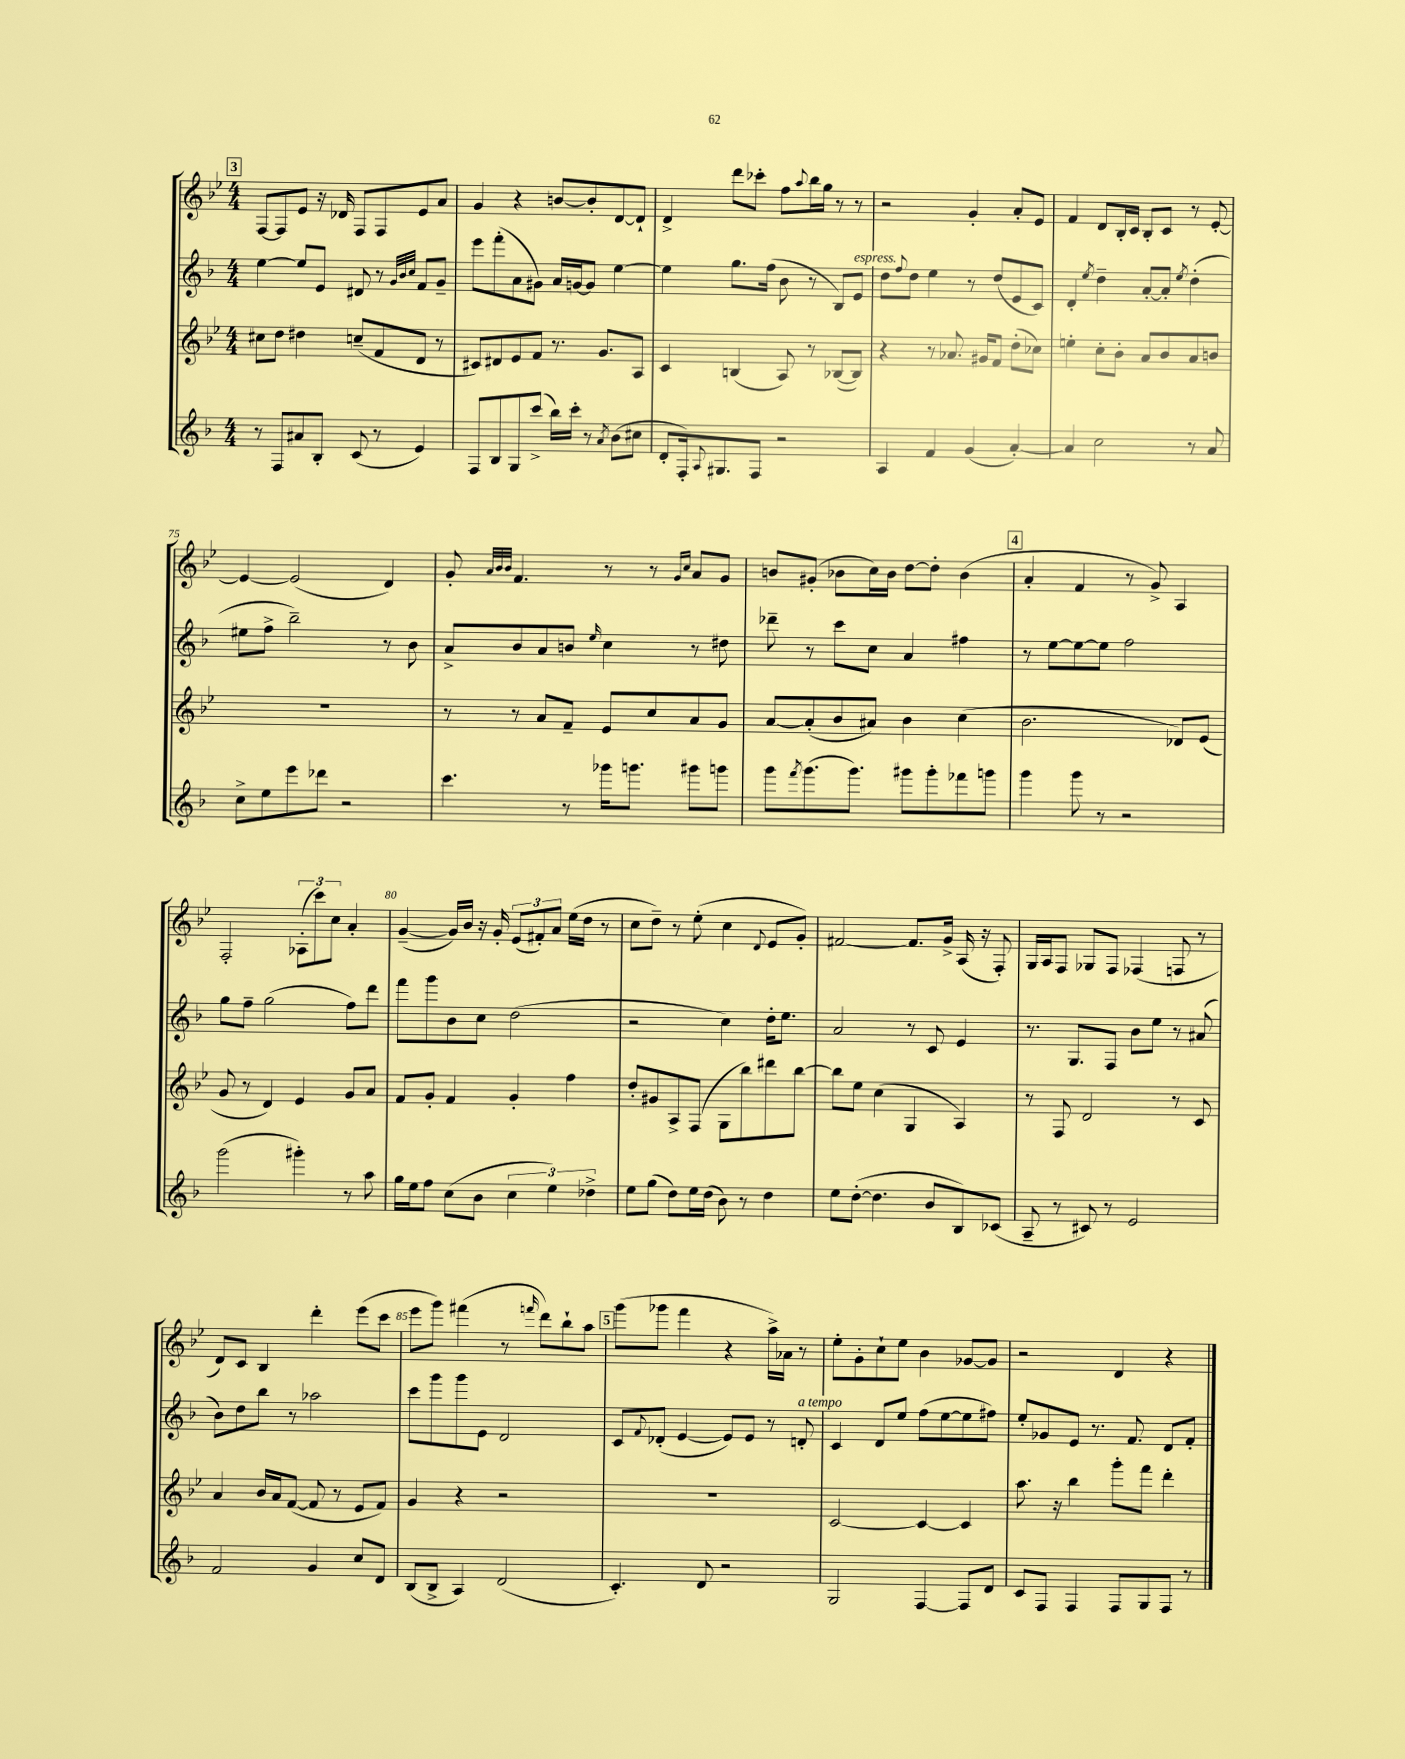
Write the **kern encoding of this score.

**kern	**kern	**kern	**kern
*staff4	*staff3	*staff2	*staff1
*clefG2	*clefG2	*clefG2	*clefG2
*k[b-]	*k[b-e-]	*k[b-]	*k[b-e-]
*M4/4	*M4/4	*M4/4	*M4/4
8r	8cc#\L	[4ee\	[8F/L
8F/L	8dd\J	.	8F/]
8a#/	4dd#\	8ee/]L	8e-/J
8B-'/J	.	8e/J	16r
.	.	.	16d-/
(8c/	(8cc~/L	8d#/	8F/L
8r	8f/	8r	8F/
.	.	32qqg/LLL	.
.	.	32qqb-/	.
.	.	32qqcc/JJJ	.
4e/)	8d/J	8f/L	8e-/
.	8r	8g~/J	8a/J
=	=	=	=
8F/L	8c#/L)	8eee\L	4g/
8B-/	8d#/	(8fff'\	.
8G/	8e-/	8a\	4r
(8ccc^/J	8f/J	8g#\J)	.
16bb-\LL)	8.r	16a/LL	[8b/L
16ccc'\JJ	.	[16g/J	.
8r	.	8g/]J	8b'/]
.	8.g/L	.	.
8qa/	.	.	.
(8b-\L	.	[4ee\	[8d/
8cc#\J	8A/J	.	8d`/]J
=	=	=	=
8d'/L	4c/	4ee\]	4d^/
16F'/k)	.	.	.
8qqA/	.	.	.
8.G#/	.	.	.
.	(4B/	8.gg\L	8ddd\L
8F/J	.	.	8ccc-'\J
.	.	(16ff\Jk	.
2r	8A/)	8b-\	8ff\L
.	.	.	8qqaa/
.	8r	8r	16bb-\L
.	.	.	16gg\JJ
.	([8B-/L	8B-/L)	8r
.	8B-/]J)	8e/J	8r
=	=	=	=
4A/	4r	8dd\L	2r
.	.	8qqff/	.
.	.	8dd\J	.
4f/	8r	4ee\	.
.	8.a-/	.	.
(4g/	.	8r	4g'/
.	16g#/LK	.	.
.	8f/J	(8dd/L	.
[4a'/)	(8dd'\L	8e/	8a'/L
.	8cc-\J)	8c/J)	8e-/J
=	=	=	=
4a/]	4ee'\	4d'/	4f/
.	.	8qee/	.
2cc\	8cc'\L	4dd~\	8d/L
.	8b-'\J	.	16B-'/L
.	.	.	16c/JJ
.	8a/L	[8a'/L	8B-'/L
.	8b-/	8a'/]J	8c/J
.	.	8qee/	.
8r	8a/	(4dd'\	8r
8a/	8b/J	.	[8e-'/
=	=	=	=
8cc^\L	1r	8ee#\L	4e-/_
8ee\	.	8ff^\J	.
8eee\	.	2bb-~\)	(2e-/]
8ddd-\J	.	.	.
2r	.	.	.
.	.	8r	4d/)
.	.	8b-\	.
=	=	=	=
4.ccc\	8r	8a^/L	8g'/
.	.	.	32qqa/LLL
.	.	.	32qqb-/
.	.	.	32qqb-/JJJ
.	8r	8b-/	4.f/
.	8a/L	8a/	.
8r	8f~/J	8b/J	.
.	.	16qqee/	.
16ggg-\LK	8e-/L	4cc\	8r
8.ggg\J	.	.	.
.	8cc/	.	8r
.	.	.	16qqg/LL
.	.	.	16qqcc/JJ
8ggg#\L	8a/	8r	8a/L
8ggg\J	8g/J	8dd#\	8g/J
=	=	=	=
8ggg\L	[8a/L	8ddd-~\	8b/L
8qfff/	.	.	.
(8.ggg\	(8a'/]	8r	(8g#'/J
.	8b-/	8ccc\L	8b-\L
8.ggg\J)	.	.	.
.	8a#/J)	8cc\J	16cc\L)
.	.	.	16b-\JJ
8ggg#\L	4b-\	4a/	[8dd\L
8ggg#'\	.	.	8dd'\]J
8fff-\	(4cc\	4ff#\	(4b-\
8ggg\J	.	.	.
=	=	=	=
4ggg\	2.b-\	8r	4a'/
.	.	[8ee\L	.
8ggg\	.	8ee\_	4f/
8r	.	8ee\]J	.
2r	.	2ff\	8r
.	.	.	8g^/)
.	8d-/L)	.	4A/
.	(8e-/J	.	.
=	=	=	=
(2ggg\	8g/	8gg\L	2F'/
.	8r	8ff~\J	.
.	4d/)	(2gg\	.
4ggg#'\)	4e-/	.	(12A-'\L
.	.	.	12ccc\)
.	.	.	12cc\J
8r	8g/L	8ff\L)	4a'/
8aa\	8a/J	8ddd\J	.
=	=	=	=
16gg\LL	8f/L	8fff\L	([4g~/
16ee\J	.	.	.
8ff\J	8g'/J	8ggg\	.
(8cc\L	4f/	8b-\	16g/]LL)
.	.	.	16b-/JJ
8b-\J	.	8cc\J	16r
.	.	.	16g'/
6cc\	4g'/	(2dd\	(12e-/L
.	.	.	12f#'/)
6ee\)	.	.	12a/J
.	4ff\	.	(16ee-\LL
.	.	.	16dd\JJ
6dd-^\	.	.	.
.	.	.	8r
=	=	=	=
8ee\L	8dd'/L	2r	8cc\L
(8gg\J	8g#/	.	8dd~\J)
8dd\L)	8A^/	.	8r
16ee\L	(8F/J	.	(8ee-'\
(16dd\JJ	.	.	.
8b-\)	8G\L	4cc\)	4cc\
8r	8bb-\)	.	.
.	.	.	8qqd/
4dd\	8ddd#\	16dd'\LK	8e-/L
.	.	8.ee\J	.
.	[8bb-\J	.	8g'/J)
=	=	=	=
8ee\L	8bb-\]L	2a/	[2f#/
([8dd'\J	8ee-\J	.	.
4.dd\]	(4cc\	.	.
.	4G/	8r	8.f#/]L
8b-/L	.	8c/	.
.	.	.	16g^/Jk
8B-/)	4A/)	4e/	(16A/
.	.	.	16r
(8c-/J	.	.	8F'/)
=	=	=	=
8A~/	8r	8.r	16G/LL
.	.	.	16A/J
8r	8F/	.	8F/J
.	.	8.G/L	.
8c#/)	2d/	.	8G-/L
8r	.	8F/J	8F/J
2e/	.	8b-\L	(4F-/
.	.	8ee\J	.
.	8r	8r	8F/
.	8c/	(8a#/	8r
=	=	=	=
2f/	4a/	8b-\L)	8d/L)
.	.	8dd\	8c/J
.	16b-/LL	8bb-\J	4B-/
.	16a/J	.	.
.	([8f/J	8r	.
4g/	8f/]	2aa-\	4ddd'\
.	8r	.	.
8cc/L	8e-/L	.	(8eee-\L
8d/J	8f/J)	.	8ccc\J
=	=	=	=
(8B-/L	4g/	8ccc\L	8eee-\L
8B-^/J	.	8ggg\	8ggg\J)
4A/)	4r	8ggg\	(4fff#\
.	.	8e\J	.
(2d/	2r	2d/	8r
.	.	.	16qqfff/
.	.	.	8ddd\L)
.	.	.	8bb-`\
.	.	.	8aa\J
=	=	=	=
4.c'/)	1r	8c/L	(8ggg\L
.	.	8qqf/	.
.	.	(8d-'/J	8ggg-\J
.	.	[4e/	4fff\
8d/	.	.	.
2r	.	8e/]L)	4r
.	.	8e/J	.
.	.	8r	16aa^\LL)
.	.	.	16a-\JJ
.	.	8d'/	8r
=	=	=	=
2G/	[2c/	4c/	8ee-'\L
.	.	.	8g'\
.	.	8d/L	8cc`\
.	.	8ee/J	8ee-\J
[4F/	4c/_	(8ff\L	4b-\
.	.	[8ee\	.
8F/]L	4c/]	8ee\]	[8g-/L
8d/J	.	8ff#\J)	8g-/]J
=	=	=	=
8c/L	8.aa\	8ee'/L	2r
8F/J	.	8g-/	.
.	16r	.	.
4F/	4bb-\	8e/J	.
.	.	8.r	.
8F/L	8ggg'\L	.	4d/
.	.	8.f/	.
8G/	8fff\J	.	.
8F/J	4ddd'\	8d/L	4r
8r	.	8f'/J	.
==	==	==	==
*-	*-	*-	*-
